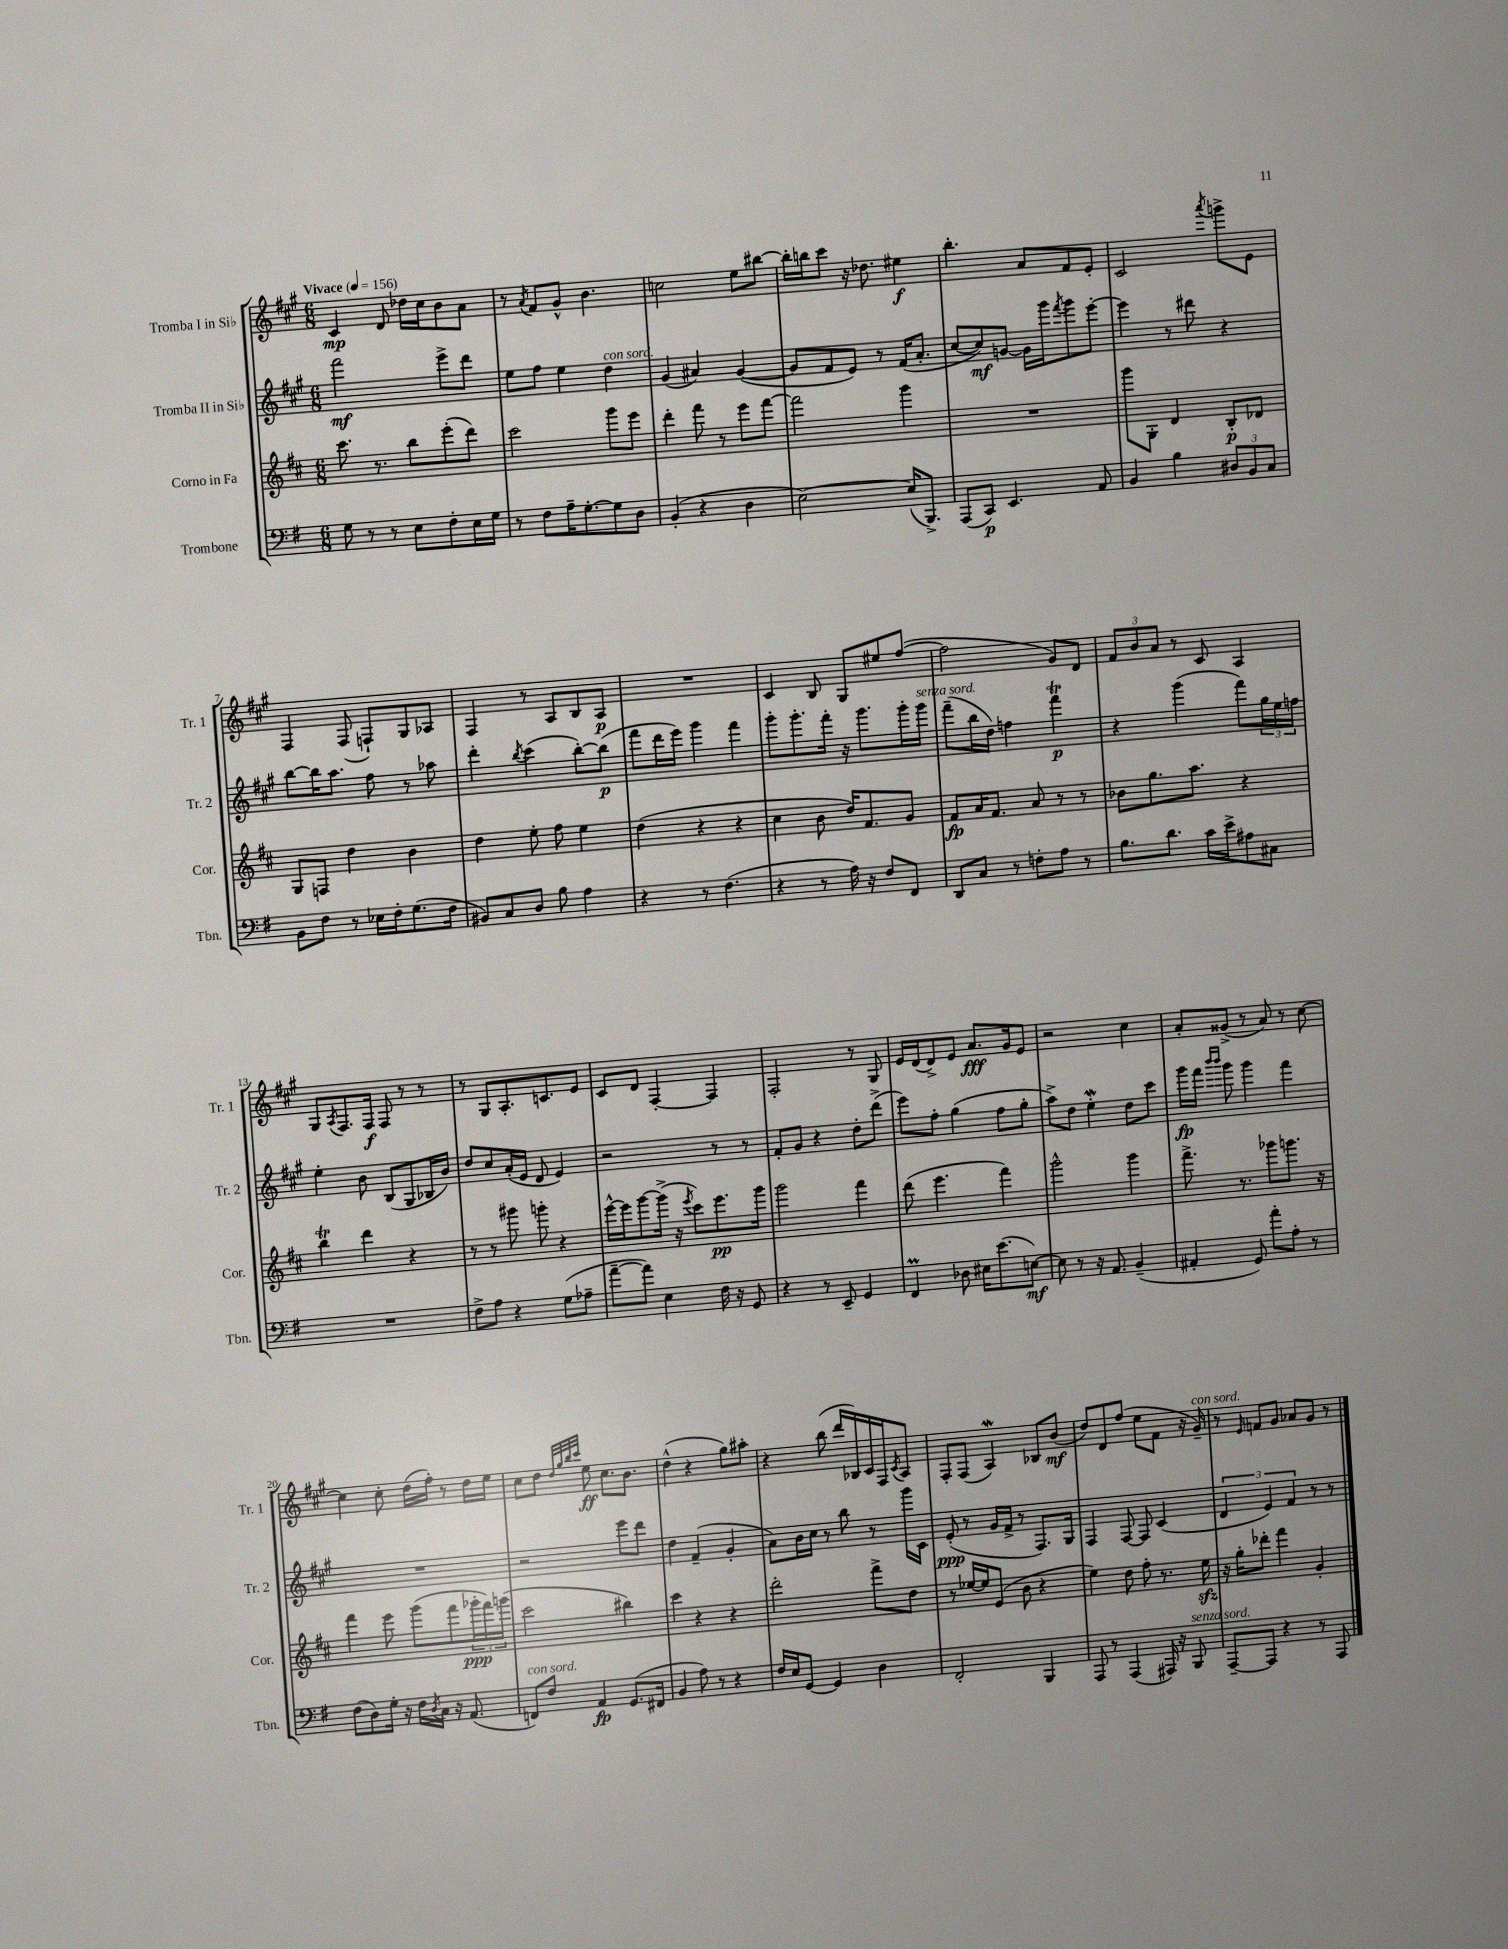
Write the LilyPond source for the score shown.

<<
\new StaffGroup <<
\new Staff = "s0" \with { instrumentName = "Tromba I in Sib" shortInstrumentName = "Tr. 1" } {
    \clef treble \key a \major \numericTimeSignature \time 6/8 \tempo "Vivace" 4 = 156
    cis'4\mp d'8 des''16 cis''16 b'8 a'8 |
    r8 \acciaccatura { a'8 } fis'8 gis'8-^ b'4. |
    c''2 e''8 bis''8~ |
    bis''16-. b''16 cis'''8 r16 des''8. eis''4\f |
    b''4.-. a'8 fis'8 e'8-. |
    cis'2 \acciaccatura { a'''8 } g'''8-> e'8 |
    fis4 fis8( f8-!) gis8 aes8 |
    fis4 r8 a8 b8 a8\p |
    R2. |
    cis'4 b8 gis8 eis''8 fis''8~( |
    fis''2 gis'8) d'8 |
    \tuplet 3/2 { fis'8 b'8 a'8 } r8 cis'8 a4 |
    gis8 \acciaccatura { a8 } fis8. fis16\f fis8 r8 r8 |
    r8 gis8 a8.-. c'8. e'8 |
    cis'8 d'8 fis4~-. fis4 |
    fis2-. r8 gis8 |
    e'16 d'16( d'8->) e'8 a'8.\fff gis'16 e'8 |
    r2 cis''4 |
    a'8-. gisis'8->( r8 a'8) r8 cis''8~ |
    cis''4 cis''8-. d''16( fis''16-.) r8 d''16 e''16 |
    cis''8 d''8 \grace { d''32 gis''32 b''32 cis'''32 } e''8\ff cis''8. b'8. |
    d''4-^( r4 gis''8) ais''8-. |
    r4 b''8( d'''16 bes16) cis'16 fis16 \acciaccatura { cis'8 } a8 |
    fis8-. fis8( a4\mordent) bes8 b'8\mf( |
    d''8) d'8 fis''8( e''8 fis'8 r16 gis'16--^\markup { \italic "con sord." }) |
    r8 \grace { e'16 } f'8 gis'8 aes'8 gis'8 r8 \bar "|." |
}
\new Staff = "s1" \with { instrumentName = "Tromba II in Sib" shortInstrumentName = "Tr. 2" } {
    \clef treble \key a \major \numericTimeSignature \time 6/8
    fis'''2\mf e'''8-> d'''8 |
    e''8 fis''8 e''4 d''4^\markup { \italic "con sord." } |
    gis'4( ais'4) gis'4~( |
    gis'8 fis'8 e'8) r8 fis'16( a'8.-. |
    cis''8~ cis''8\mf) g'8~ g'16 gis'''16 \acciaccatura { fis'''8 } gis'''8 e'''8~-. |
    e'''4 r8 dis'''8 r4 |
    b''8~ b''16 a''8. fis''8 r8 aes''8 |
    d'''4-. \acciaccatura { b''8 } cis'''4( b''8~-.) b''8\p( |
    fis'''8 d'''16 e'''16) gis'''4 fis'''4 |
    gis'''8-. gis'''8.-. fis'''16-. r16 gis'''8. gis'''16-. gis'''16^\markup { \italic "senza sord." } |
    fis'''8--( b''16 d''16) f''4 fis'''4\trill\p |
    r4 gis'''4( fis'''8) \tuplet 3/2 { gis''16 e''16 f''16 } |
    e''4-. b'8 b8( gis8 bes16 b'16) |
    d''8 cis''8 a'16-.( e'16 d'8 e'4) |
    r2 r8 r8 |
    fis'8-. gis'8 r4 d''8-. d'''8->( |
    e'''8) fis''8-. gis''4( fis''8 gis''8-. |
    a''8->) d''8 e''4-.\mordent d''8 cis'''8 |
    gis'''16\fp fis'''16 \grace { b'''16 b'''16 } gis'''8 gis'''4 fis'''4 |
    R2. |
    r2 e'''8 d'''8 |
    d''4 fis'4--( gis'4-. |
    a'8) b'16 cis''16 r8 b''8 r8 gis'''16 cis'16 |
    e'8-.\ppp( r8 gis'16 fis'16-> r8 fis8.) gis16 |
    fis4 fis8~ fis8 cis'4( |
    \tuplet 3/2 { d'4 e'4) fis'4 } r8 r8 \bar "|." |
}
\new Staff = "s2" \with { instrumentName = "Corno in Fa" shortInstrumentName = "Cor." } {
    \clef treble \key d \major \numericTimeSignature \time 6/8
    cis'''8. r8. b''8 e'''8-.( d'''8) |
    cis'''2 g'''8 e'''8 |
    d'''4-. fis'''8 r8 e'''8 fis'''8~ |
    fis'''2 g'''4 |
    R2. |
    g'''8 g8-. d'4 b8-.\p des'8 |
    g8 f8 d''4 b'4 |
    d''4 e''8-. fis''8 e''4 |
    d''4( r4 r4 |
    cis''4 b'8 d''16) fis'8. g'8 |
    fis'8\fp a'16 fis'8. a'8 r8 r8 |
    bes'8 g''8. a''8. r4 |
    b''4\trill d'''4 r4 |
    r8 r8 gis'''8 g'''8-. r4 |
    e'''16~-^ e'''16 g'''8~ g'''16->( r16 \acciaccatura { e'''8 } cis'''8) e'''8.\pp g'''16 |
    g'''2 fis'''4 |
    d'''8( e'''4. fis'''4) |
    g'''2-^ g'''4 |
    fis'''8.-> r8. ges'''8 g'''8. r16 |
    fis'''4 e'''8 g'''8( fis'''8 \tuplet 3/2 { ges'''16-.\ppp fis'''16) g'''16( } |
    cis'''2 bis''4) |
    cis'''4 r4 r4 |
    d'''2-. fis'''8-> d''8 |
    r8 ees''16~ ees''16 e'8( b'8 r4 |
    e''4) d''8 fis''8-. r8. e''16\sfz |
    r16 g''16-. des'''8-. fis'''4 g'4-. \bar "|." |
}
\new Staff = "s3" \with { instrumentName = "Trombone" shortInstrumentName = "Tbn." } {
    \clef bass \key g \major \numericTimeSignature \time 6/8
    g8 r8 r8 e8 fis8-. e16 g16 |
    r8 fis8 a16-- g8.~-. g8 d8 |
    b,4-.( r4 d4 |
    e2~) e16( b,,8.->) |
    a,,8( c,8\p) e,4. a,8 |
    b,4 b4 \tuplet 3/2 { dis8 b,8 c8 } |
    b,8 fis8 r8 ees16 fis16-. g8.( fis16 |
    bis,8) c8 d8 b8 a4 |
    r4 r8 fis4.( |
    r4 r8 a16) r16 fis8 fis,8 |
    d,8 c8 r8 f8-. a8 r8 |
    b8. d'8. c'16 e'16-> ais8 cis8 |
    R2. |
    fis8-> a8 r4 g8( aes8-- |
    a'8~-- a'8) e4 fis16 r16 g,8 |
    r4 r8 e,8-- g,4 |
    fis,4\prall des8 eis16 e'8.( e8~\mf) |
    e8 r8 r16 a,8. b,4--( |
    ais,4-. g,8) a'8-. a8-. r8 |
    fis8( d8) g16-. r16 fis16 \acciaccatura { d8 } c16 r16 a,8.( |
    f,8^\markup { \italic "con sord." }) fis8 a,4\fp g,8.( fis,16 |
    b,4 a8) r8 r4 |
    fis16 e16 g,8~ g,4 d4 |
    fis,2-. b,,4 |
    a,,8 r8 a,,4( ais,,16) r16 b,,8^\markup { \italic "senza sord." } |
    a,,8~-- a,,8 r4 r8 a,,8 \bar "|." |
}
>>
>>
